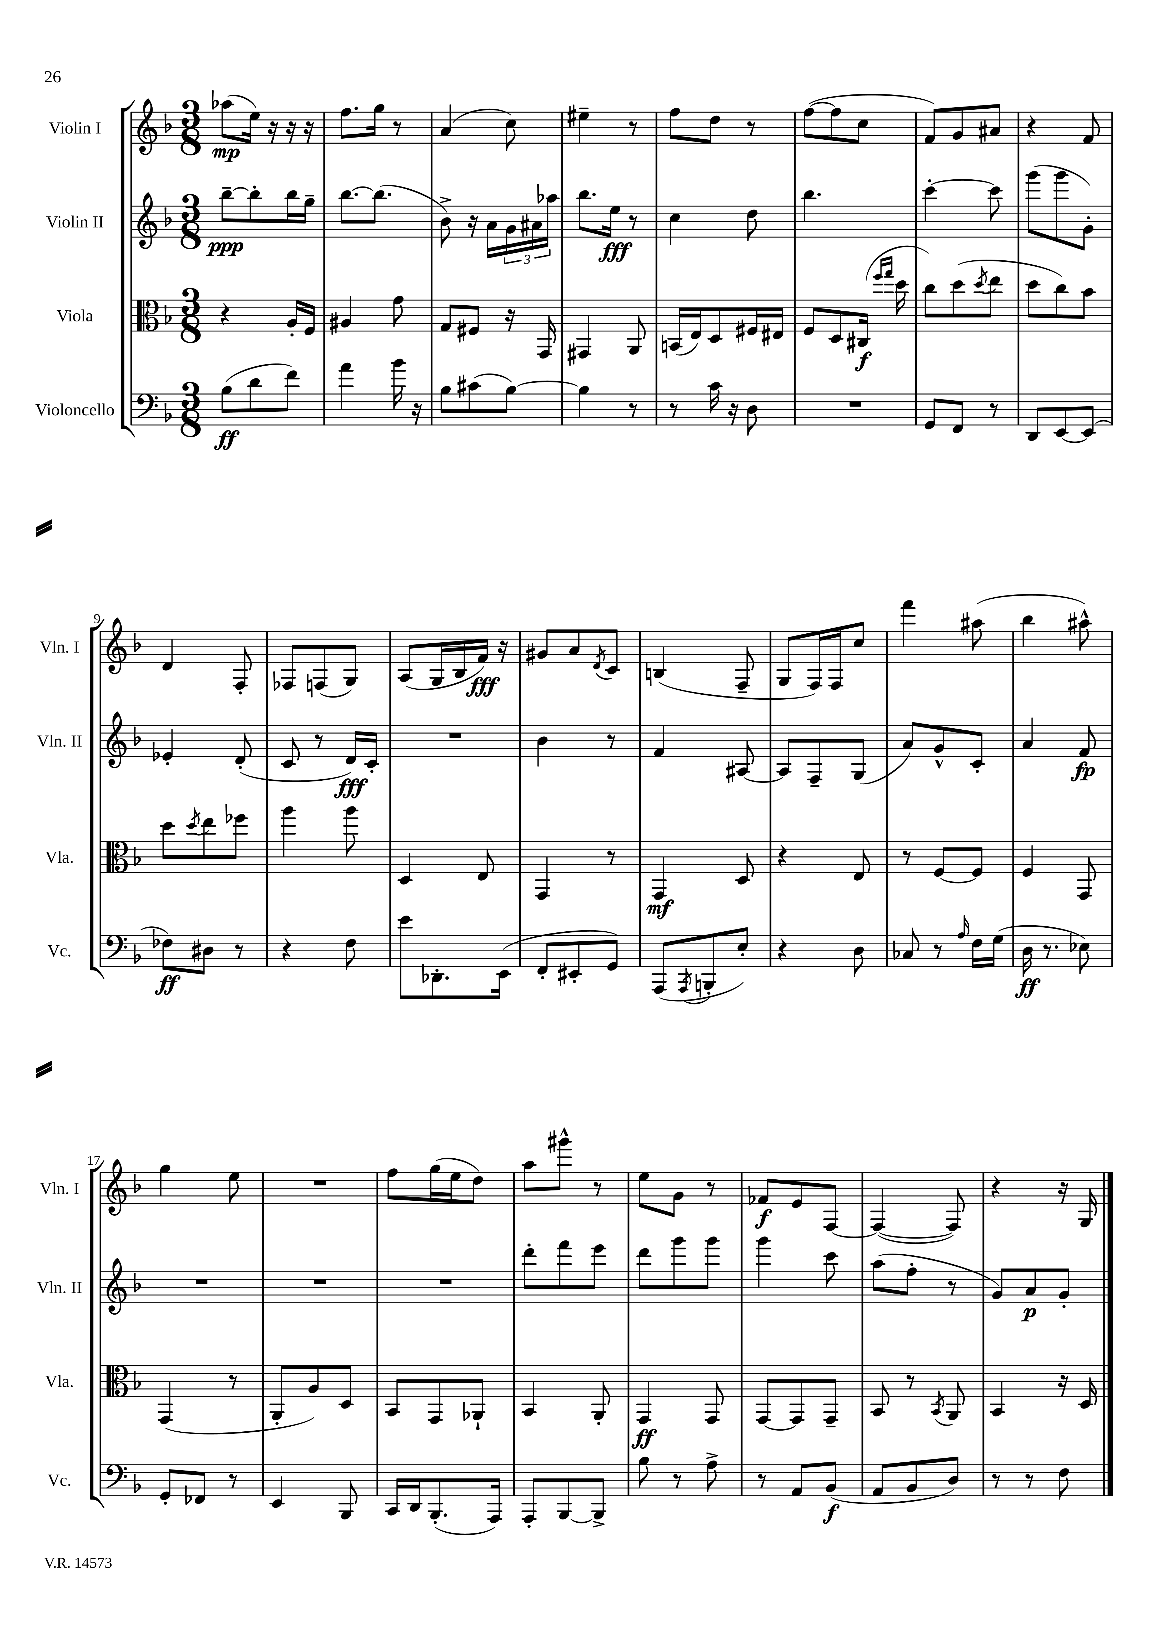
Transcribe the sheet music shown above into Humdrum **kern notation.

**kern	**dynam	**kern	**dynam	**kern	**dynam	**kern	**dynam
*part4	*part4	*part3	*part3	*part2	*part2	*part1	*part1
*staff4	*staff4	*staff3	*staff3	*staff2	*staff2	*staff1	*staff1
*I"Violoncello	*	*I"Viola	*	*I"Violin II	*	*I"Violin I	*
*I'Vc.	*	*I'Vla.	*	*I'Vln. II	*	*I'Vln. I	*
*clefF4	*	*clefC3	*	*clefG2	*	*clefG2	*
*k[b-]	*	*k[b-]	*	*k[b-]	*	*k[b-]	*
*M3/8	*	*M3/8	*	*M3/8	*	*M3/8	*
=1	=1	=1	=1	=1	=1	=1	=1
(8B-\L	ff	4r	.	[8bb-~\L	ppp	(8aa-X\L	mp
8d\	.	.	.	8bb-'\]	.	16ee\Jk)	.
.	.	.	.	.	.	16r	.
8f\J)	.	16A'/LL	.	16bb-\L	.	16r	.
.	.	16F/JJ	.	16gg~\JJ	.	16r	.
=2	=2	=2	=2	=2	=2	=2	=2
4a\	.	4A#X/	.	[8.bb-\L	.	8.ff\L	.
.	.	.	.	(8.bb-\J]	.	16gg\Jk	.
16b-\	.	8g\	.	.	.	8r	.
16r	.	.	.	.	.	.	.
=3	=3	=3	=3	=3	=3	=3	=3
8B-\L	.	8G/L	.	8b-^\)	.	(4a/	.
(8c#X\	.	8F#X/J	.	16r	.	.	.
.	.	.	.	16a\LL	.	.	.
[8B-\J)	.	16r	.	24g\	.	8cc\)	.
.	.	.	.	24a#X\	.	.	.
.	.	16GG/	.	.	.	.	.
.	.	.	.	24aa-X\JJ	.	.	.
=4	=4	=4	=4	=4	=4	=4	=4
4B-\]	.	4GG#X/	.	8.bb-\L	.	4ee#X~\	.
.	.	.	.	16ee\Jk	fff	.	.
8r	.	8AA/	.	8r	.	8r	.
=5	=5	=5	=5	=5	=5	=5	=5
8r	.	(16BBn/LL	.	4cc\	.	8ff\L	.
.	.	16E/J)	.	.	.	.	.
16c\	.	8D/	.	.	.	8dd\J	.
16r	.	.	.	.	.	.	.
8D\	.	16F#X/L	.	8dd\	.	8r	.
.	.	16E#X/JJ	.	.	.	.	.
=6	=6	=6	=6	=6	=6	=6	=6
4.r	.	8F/L	.	4.bb-\	.	([8ff\L	.
.	.	8D/	.	.	.	8ff\]	.
.	.	(16C#X/Jk	f	.	.	8cc\J	.
.	.	16qqff/LL	.	.	.	.	.
.	.	16qqgg/JJ	.	.	.	.	.
.	.	16dd\	.	.	.	.	.
=7	=7	=7	=7	=7	=7	=7	=7
8GG/L	.	8cc\L)	.	[4ccc'\	.	8f/L)	.
8FF/J	.	(8dd\	.	.	.	8g/	.
.	.	8qdd/	.	.	.	.	.
8r	.	8ee\J	.	8ccc\]	.	8a#X/J	.
=8	=8	=8	=8	=8	=8	=8	=8
8DD/L	.	8dd\L	.	(8ggg\L	.	4r	.
[8EE/	.	8cc\)	.	8ggg\	.	.	.
(8EE/J]	.	8b-\J	.	8g'\J)	.	8f/	.
!!LO:LB:g=z
=9	=9	=9	=9	=9	=9	=9	=9
8F-X\L)	ff	8dd\L	.	4e-X'/	.	4d/	.
.	.	8qdd/	.	.	.	.	.
8D#X\J	.	8ee\	.	.	.	.	.
8r	.	8ff-X\J	.	(8d'/	.	8F'/	.
=10	=10	=10	=10	=10	=10	=10	=10
4r	.	4aa\	.	8c/	.	8F-X/L	.
.	.	.	.	8r	.	(8Fn/	.
8F\	.	8aa\	.	16d/LL)	fff	8G/J)	.
.	.	.	.	16c'/JJ	.	.	.
=11	=11	=11	=11	=11	=11	=11	=11
8e\L	.	4D/	.	4.r	.	(8A/L	.
8.DD-X'\	.	.	.	.	.	16G/L	.
.	.	.	.	.	.	16B-/	.
.	.	8E/	.	.	.	16f/JJ)	fff
(16EE\Jk	.	.	.	.	.	16r	.
=12	=12	=12	=12	=12	=12	=12	=12
8FF'/L	.	4GG/	.	4b-\	.	8g#X/L	.
8EE#X'/	.	.	.	.	.	8a/	.
.	.	.	.	.	.	8qd/	.
8GG/J)	.	8r	.	8r	.	8c/J	.
=13	=13	=13	=13	=13	=13	=13	=13
(8AAA/L	.	4GG/	mf	4f/	.	(4Bn/	.
8qAAA/	.	.	.	.	.	.	.
8BBBn'/	.	.	.	.	.	.	.
8E'/J)	.	8D/	.	[8A#X/	.	8F~/	.
=14	=14	=14	=14	=14	=14	=14	=14
4r	.	4r	.	8A#/L]	.	8G/L	.
.	.	.	.	8F~/	.	16F/L)	.
.	.	.	.	.	.	16F/J	.
8D\	.	8E/	.	(8G/J	.	8cc/J	.
=15	=15	=15	=15	=15	=15	=15	=15
8C-X/	.	8r	.	8a/L)	.	4fff\	.
8r	.	[8F/L	.	8g^^/	.	.	.
16qqA/	.	.	.	.	.	.	.
16F\LL	.	8F/J]	.	8c'/J	.	(8aa#X\	.
(16G\JJ	.	.	.	.	.	.	.
=16	=16	=16	=16	=16	=16	=16	=16
16D\	ff	4F/	.	4a/	.	4bb-\	.
8.r	.	.	.	.	.	.	.
8E-X\)	.	8GG/	.	8f/	fp	8aa#X^^\)	.
!!LO:LB:g=z
=17	=17	=17	=17	=17	=17	=17	=17
8GG'/L	.	(4GG/	.	4.r	.	4gg\	.
8FF-X/J	.	.	.	.	.	.	.
8r	.	8r	.	.	.	8ee\	.
=18	=18	=18	=18	=18	=18	=18	=18
4EE/	.	8AA'/L	.	4.r	.	4.r	.
.	.	8A/)	.	.	.	.	.
8BBB-/	.	8D/J	.	.	.	.	.
=19	=19	=19	=19	=19	=19	=19	=19
16CC/LL	.	8BB-/L	.	4.r	.	8ff\L	.
16DD/J	.	.	.	.	.	.	.
(8.BBB-'/	.	8GG/	.	.	.	(16gg\L	.
.	.	.	.	.	.	16ee\J	.
.	.	8AA-X`/J	.	.	.	8dd\J)	.
16AAA/Jk)	.	.	.	.	.	.	.
=20	=20	=20	=20	=20	=20	=20	=20
8AAA'/L	.	4BB-/	.	8ddd'\L	.	8aa\L	.
[8BBB-/	.	.	.	8fff\	.	8ggg#X^^\J	.
8BBB-^/J]	.	8AA'/	.	8eee\J	.	8r	.
=21	=21	=21	=21	=21	=21	=21	=21
8B-\	.	4GG/	ff	8ddd\L	.	8ee\L	.
8r	.	.	.	8ggg\	.	8g\J	.
8A^\	.	8GG/	.	8ggg\J	.	8r	.
=22	=22	=22	=22	=22	=22	=22	=22
8r	.	[8GG/L	.	4ggg\	.	8f-X/L	f
8AA/L	.	8GG/]	.	.	.	8e/	.
(8BB-/J	f	8GG~/J	.	8ccc\	.	[8F/J	.
=23	=23	=23	=23	=23	=23	=23	=23
8AA/L	.	8BB-/	.	(8aa\L	.	(4F/_	.
8BB-/	.	8r	.	8ff'\J	.	.	.
.	.	8qBB-/	.	.	.	.	.
8D/J)	.	8AA/	.	8r	.	8F/])	.
=24	=24	=24	=24	=24	=24	=24	=24
8r	.	4BB-/	.	8g/L)	.	4r	.
8r	.	.	.	8a/	p	.	.
8F\	.	16r	.	8g'/J	.	16r	.
.	.	16D/	.	.	.	16G/	.
==	==	==	==	==	==	==	==
*-	*-	*-	*-	*-	*-	*-	*-
